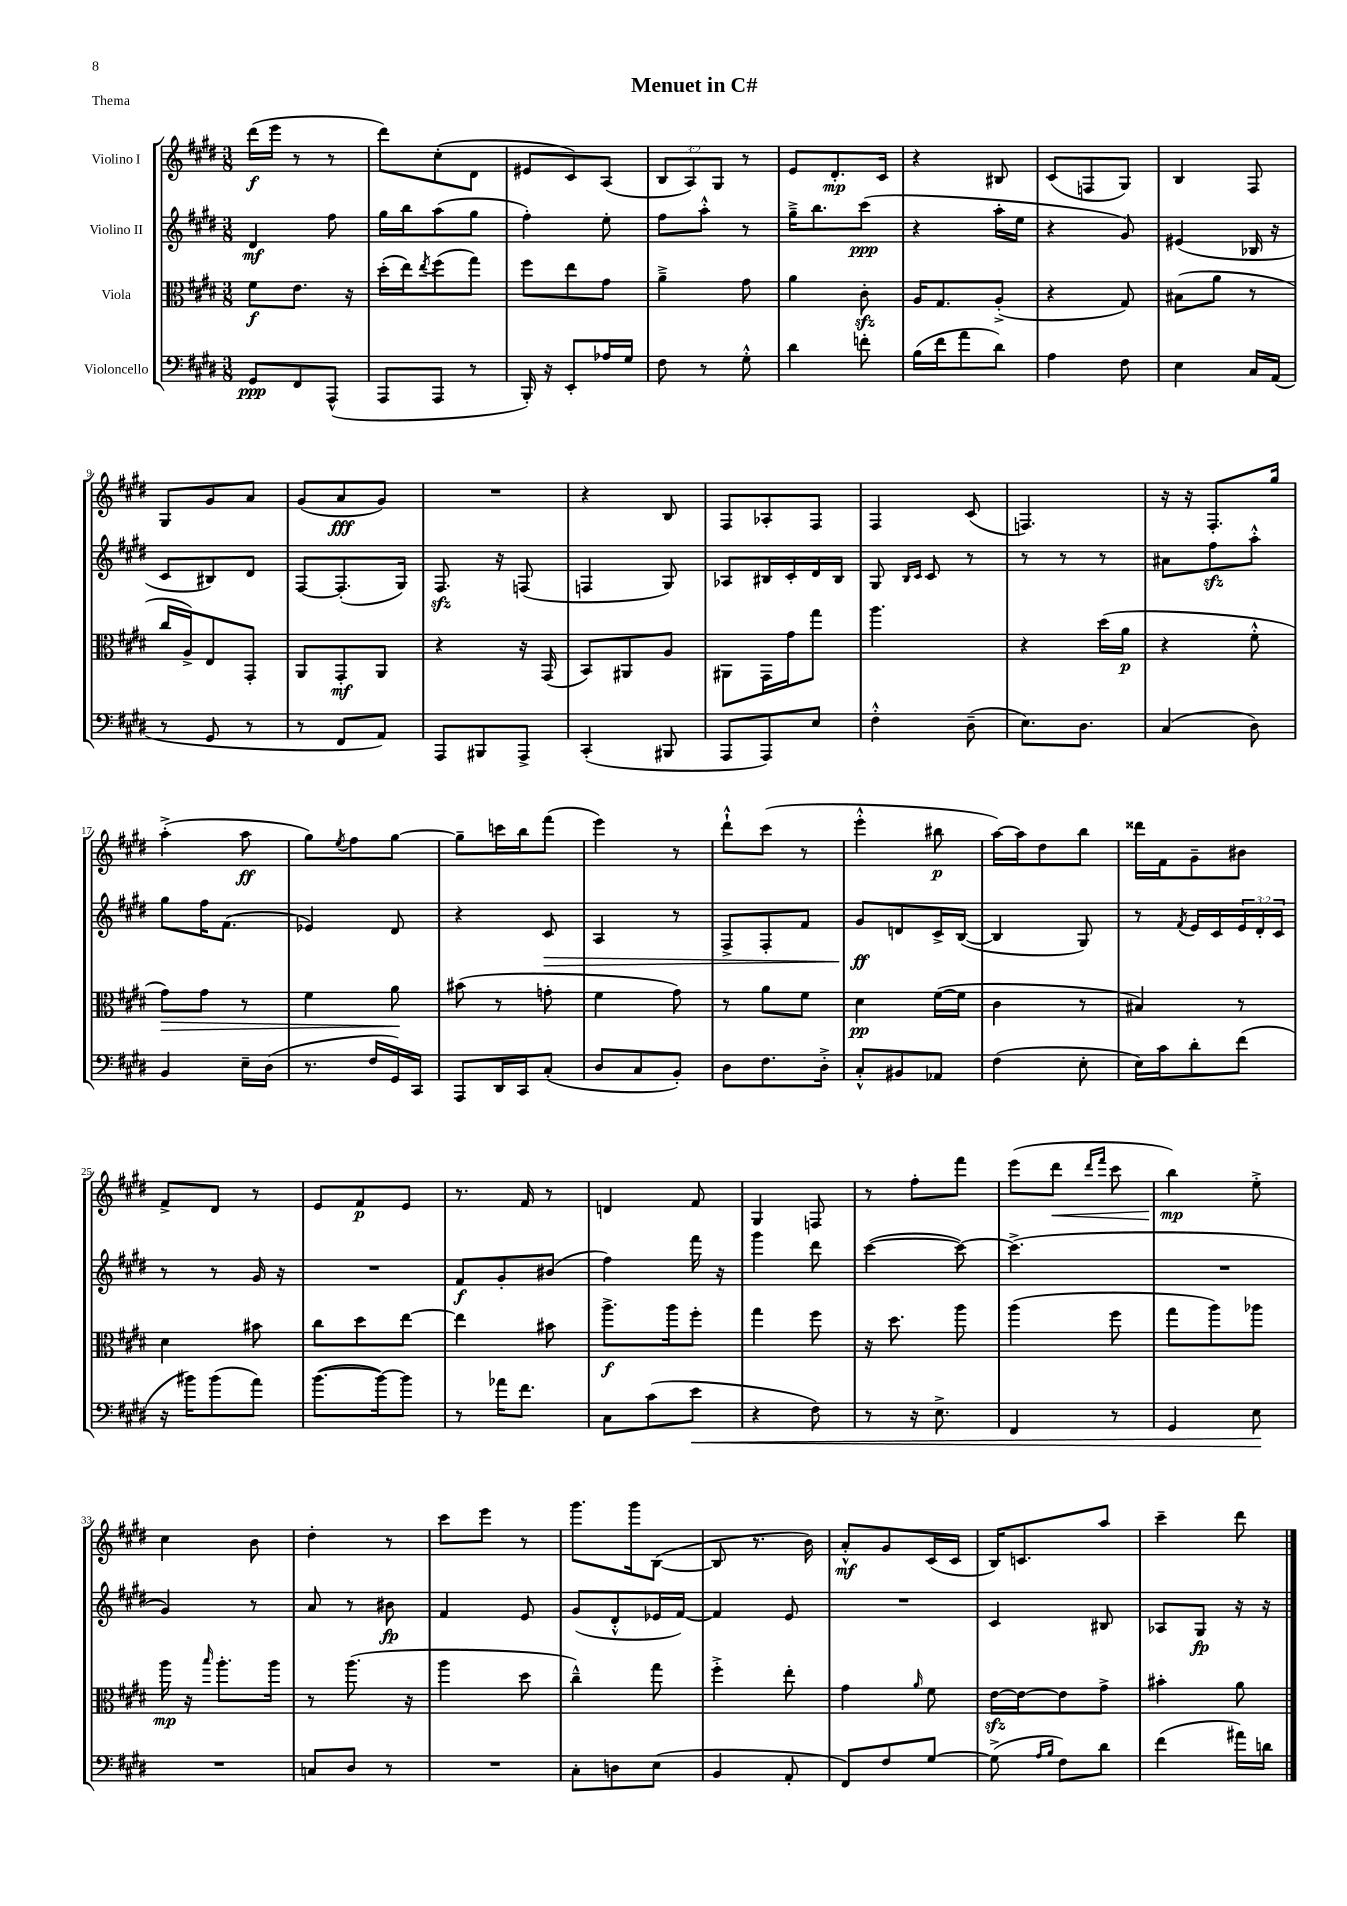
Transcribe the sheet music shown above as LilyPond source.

\header { title = "Menuet in C#" piece = "Thema" }
<<
\new StaffGroup <<
\new Staff = "s0" \with { instrumentName = "Violino I" } {
    \clef treble \key e \major \numericTimeSignature \time 3/8 \override Staff.TupletNumber.text = #tuplet-number::calc-fraction-text
    dis'''16\f( e'''16 r8 r8 |
    dis'''8) cis''8-.( dis'8 |
    eis'8 cis'8) a8( |
    \tuplet 3/2 { b8 a8) gis8 } r8 |
    e'8 dis'8.-.\mp cis'16 |
    r4 bis8 |
    cis'8( f8 gis8) |
    b4 fis8 |
    gis8 gis'8 a'8 |
    gis'8( a'8\fff gis'8) |
    R4. |
    r4 b8 |
    fis8 aes8-. fis8 |
    fis4 cis'8( |
    f4.) |
    r16 r16 fis8.-. gis''16 |
    a''4-.->( a''8\ff |
    gis''8) \acciaccatura { e''8 } fis''8 gis''8~ |
    gis''8-- c'''16 b''16 fis'''8( |
    e'''4) r8 |
    dis'''8-!-^ cis'''8( r8 |
    e'''4-.-^ bis''8\p |
    a''16~) a''16 dis''8 b''8 |
    disis'''16 fis'16 gis'8-- bis'8 |
    fis'8-> dis'8 r8 |
    e'8 fis'8\p e'8 |
    r8. fis'16 r8 |
    d'4 fis'8 |
    gis4 f8 |
    r8 fis''8-. fis'''8 |
    e'''8( dis'''8\< \grace { dis'''16 fis'''16 } cis'''8 |
    b''4\mp\!) e''8-.-> |
    cis''4 b'8 |
    dis''4-. r8 |
    cis'''8 e'''8 r8 |
    gis'''8. gis'''16 b8~( |
    b8 r8. b'16) |
    a'8-.-^\mf gis'8 cis'16( cis'16 |
    b16) c'8. a''8 |
    cis'''4-- dis'''8 \bar "|." |
}
\new Staff = "s1" \with { instrumentName = "Violino II" } {
    \clef treble \key e \major \numericTimeSignature \time 3/8 \override Staff.TupletNumber.text = #tuplet-number::calc-fraction-text
    dis'4\mf fis''8 |
    gis''16 b''16 a''8( gis''8 |
    fis''4-.) e''8-. |
    fis''8 a''8-.-^ r8 |
    gis''16---> b''8. cis'''8\ppp( |
    r4 a''16-. e''16 |
    r4 gis'8) |
    eis'4( bes16 r16 |
    cis'8 bis8) dis'8 |
    fis8~ fis8.-.( gis16) |
    fis8.\sfz r16 f8( |
    f4 gis8) |
    aes8 bis16 cis'16-. dis'16 bis16 |
    gis8 \grace { b16 cis'16 } cis'8 r8 |
    r8 r8 r8 |
    ais'8 fis''8\sfz a''8-.-^ |
    gis''8 fis''16 fis'8.( |
    ees'4) dis'8 |
    r4 cis'8\> |
    a4 r8 |
    fis8-> fis8-. fis'8 |
    gis'8\ff\! d'8 cis'16-> b16~( |
    b4 gis8) |
    r8 \acciaccatura { fis'8 } e'16 cis'16 \tuplet 3/2 { e'16 dis'16-. cis'16 } |
    r8 r8 gis'16 r16 |
    R4. |
    fis'8\f gis'8-. bis'8( |
    fis''4) fis'''16 r16 |
    gis'''4 dis'''8 |
    cis'''4~( cis'''8~) |
    cis'''4.->( |
    R4. |
    gis'4) r8 |
    a'8 r8 bis'8\fp |
    fis'4 e'8 |
    gis'8( dis'8-.-^ ees'16 fis'16~) |
    fis'4 e'8 |
    R4. |
    cis'4 bis8 |
    aes8 gis8\fp r16 r16 \bar "|." |
}
\new Staff = "s2" \with { instrumentName = "Viola" } {
    \clef alto \key e \major \numericTimeSignature \time 3/8
    fis'8\f e'8. r16 |
    dis''16-.( e''16) \acciaccatura { e''8 } fis''8( gis''8) |
    fis''8 e''8 gis'8 |
    a'4---> gis'8 |
    a'4 cis'8-.\sfz |
    a16 gis8. a8-.->( |
    r4 gis8) |
    bis8( a'8 r8 |
    cis''16 a16->) e8 gis,8-. |
    a,8 gis,8-.\mf a,8 |
    r4 r16 gis,16( |
    b,8) ais,8 a8 |
    ais,8 gis,16 gis'16 gis''8 |
    a''4. |
    r4 dis''16( a'16\p |
    r4 fis'8-.-^ |
    gis'8\>) gis'8 r8 |
    fis'4 a'8\! |
    bis'8( r8 g'8-. |
    fis'4 gis'8) |
    r8 a'8 fis'8 |
    dis'4\pp fis'16~( fis'16 |
    cis'4 r8 |
    bis4) r8 |
    dis'4 bis'8 |
    cis''8 dis''8 e''8~ |
    e''4 bis'8 |
    a''8.->\f a''16 fis''8-. |
    gis''4 fis''8 |
    r16 dis''8. a''8 |
    a''4( fis''8 |
    gis''8 a''8) aes''8 |
    a''16\mp r16 \grace { b''16 } a''8.-. a''16 |
    r8 a''8.( r16 |
    a''4 dis''8 |
    cis''4---^) gis''8 |
    fis''4-.-> e''8-. |
    gis'4 \grace { a'16 } fis'8 |
    e'16~\sfz e'16~ e'8 gis'8-> |
    bis'4-. a'8 \bar "|." |
}
\new Staff = "s3" \with { instrumentName = "Violoncello" } {
    \clef bass \key e \major \numericTimeSignature \time 3/8
    gis,8\ppp fis,8 a,,8-^( |
    a,,8 a,,8 r8 |
    b,,16-.) r16 e,8-. aes16 gis16 |
    fis8 r8 gis8-.-^ |
    dis'4 f'8-. |
    b16( fis'16 a'8 dis'8) |
    a4 fis8 |
    e4 cis16 a,16( |
    r8 gis,8 r8 |
    r8 fis,8 a,8) |
    a,,8 bis,,8 a,,8-> |
    cis,4-.( bis,,8 |
    a,,8 a,,8) e8 |
    fis4-.-^ dis8--( |
    e8.) dis8. |
    cis4( dis8) |
    b,4 e16-- dis16( |
    r8. fis16 gis,16) cis,16 |
    a,,8 dis,16 cis,16 cis8-.( |
    dis8 cis8 b,8-.) |
    dis8 fis8. dis16-.-> |
    cis8-.-^ bis,8 aes,8 |
    fis4( e8-. |
    e16) cis'16 dis'8-. fis'8( |
    r16 bis'16) bis'8( a'8) |
    b'8.~( b'16~) b'8 |
    r8 aes'16 fis'8. |
    cis8 cis'8( e'8\< |
    r4 fis8) |
    r8 r16 e8.-> |
    fis,4 r8 |
    gis,4 e8\! |
    R4. |
    c8 dis8 r8 |
    R4. |
    cis8-. d8 e8( |
    b,4 a,8-. |
    fis,8) fis8 gis8~ |
    gis8->( \grace { a16 b16 } fis8) dis'8 |
    fis'4( ais'16) d'16 \bar "|." |
}
>>
>>
